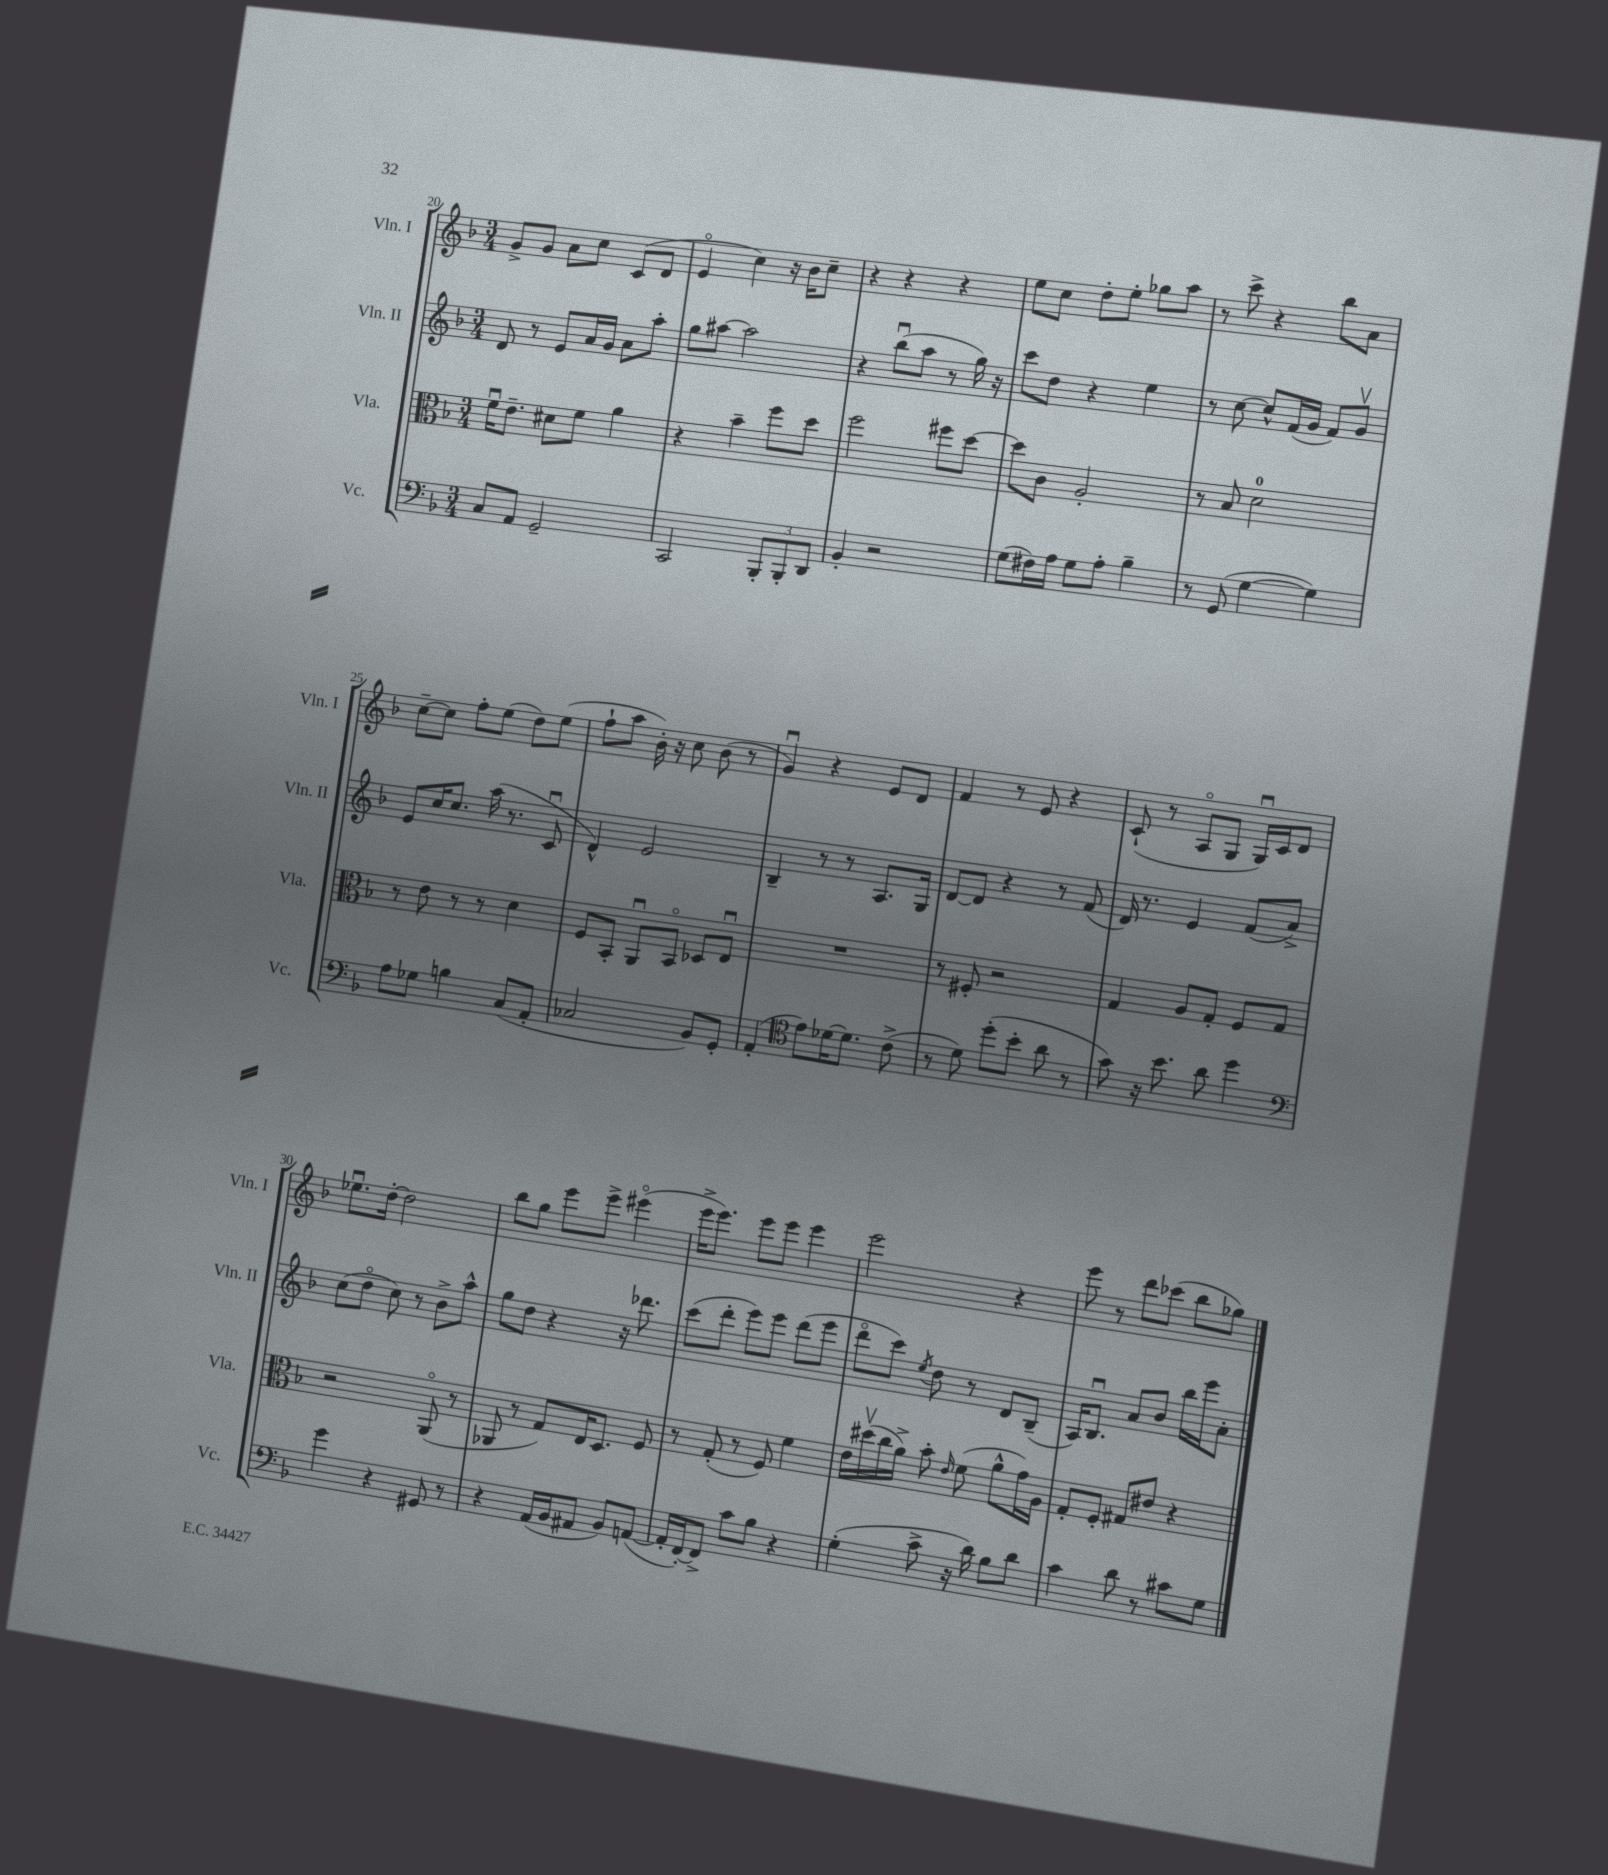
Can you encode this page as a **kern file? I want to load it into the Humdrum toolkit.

**kern	**kern	**kern	**kern
*part4	*part3	*part2	*part1
*staff4	*staff3	*staff2	*staff1
*I"Vc.	*I"Vla.	*I"Vln. II	*I"Vln. I
*I'Vc.	*I'Vla.	*I'Vln. II	*I'Vln. I
*clefF4	*clefC3	*clefG2	*clefG2
*k[b-]	*k[b-]	*k[b-]	*k[b-]
*M3/4	*M3/4	*M3/4	*M3/4
=20	=20	=20	=20
8C/L	16fu\KL	8d/	8g^/L
.	8.e~\J	.	.
8AA/J	.	8r	8g/J
2GG~/	8d#X\L	8e/L	8a\L
.	8f\J	16a/L	8cc\J
.	.	16g/JJ	.
.	4a\	8a\L	(8c/L
.	.	8aa'\J	8d/J
=21	=21	=21	=21
2CC/	4r	8gg\L	4e/
.	.	[8aa#X\J	.
.	4b-~\	2aa#\]	4cc\)
12BBB-'/L	8ff\L	.	16r
.	.	.	16b-\KL
12BBB-'/	.	.	.
.	8dd\J	.	8cc~\J
12DD/J	.	.	.
=22	=22	=22	=22
4BB-'/	2ff\	4r	4r
2r	.	(8bb-u\L	4r
.	.	8aa\J	.
.	8ff#X\L	8r	4r
.	[8dd\J	16gg\)	.
.	.	16r	.
=23	=23	=23	=23
(8G\L	8dd\L]	8ccc\L	8ee\L
16F#X\L)	8c\J	8dd\J	8cc\J
16A\JJ	.	.	.
8G\L	2A'/	4r	8dd'\L
8A'\J	.	.	8ee'\J
4B-~\	.	4ee\	8gg-X\L
.	.	.	8aa\J
=24	=24	=24	=24
8r	8r	8r	8r
(8GG/	8B-/	[8cc\	8ccc^\
[4G\	2d\	8cc^^/L]	4r
.	.	(16f/L	.
.	.	16g/JJ	.
4G\])	.	8f/L)	8bb-\L
.	.	8gv/J	8a\J
!!LO:LB:g=z
=25	=25	=25	=25
8A\L	8r	8e/L	[8cc~\L
8G-X\J	8e\	16cc/K	8cc\J]
.	.	8.cc/J	.
4Bn\	8r	.	8ff'\L
.	8r	(16aa\	(8ee\J
.	.	8.r	.
(8C/L	4d\	.	8dd\L)
8AA'/J	.	8cu/	(8ee\J
=26	=26	=26	=26
2C-X/	8F/L	4d^^/)	8ff`\L
.	8BB-'/J	.	8aa\J
.	8AAu/L	2e/	16b-'\)
.	.	.	16r
.	8BB-/J	.	8cc\
8BB-/L)	8D-X/L	.	(8b-\
8GG'/J	8Eu/J	.	8r
=27	=27	=27	=27
(4AA'/	2.r	4B-~/	4gu/)
*clefC4	*	*	*
8e\L)	.	8r	4r
[16d-X\K	.	8r	.
8.d-\J]	.	.	.
.	.	8.A/L	8e/L
(8c^\	.	.	8d/J
.	.	16G/Jk	.
=28	=28	=28	=28
8r	8r	[8d/L	4f/
8d\)	8F#X'/	8d/J]	.
(8dd'\L	2r	4r	8r
8b-'\J	.	.	8e/
8a\	.	8r	4r
8r	.	(8f/	.
=29	=29	=29	=29
8g\)	4G/	16d/)	(8c`/
.	.	8.r	.
16r	.	.	8r
8.b-\	.	.	.
.	8A/L	4e/	8A/L
8a\	8G'/J	.	8G/J
4dd\	8F/L	(8f/L	16Gu/LL)
.	.	.	16c/J
.	8G/J	8a^/J)	8d/J
!!LO:LB:g=z
=30	=30	=30	=30
*clefF4	*	*	*
4g\	2r	(8cc\L	8.ee-Xu\L
.	.	8dd\J	.
.	.	.	[16dd'\Jk
4r	.	8cc\)	2dd\]
.	.	8r	.
8GG#X/	(8AA/	8b-^\L	.
8r	8r	8aa^^\J	.
=31	=31	=31	=31
4r	8AA-X/	8gg\L	8bb-\L
.	8r	8dd\J	8gg\J
(16AA/LL	8G/L)	4r	8eee\L
16BB-/J	.	.	.
8AA#X/J	16E/K	.	8eee^\J
.	8.D/J	.	.
8BB-/L)	.	16r	(4eee#X\
.	.	8.ddd-X\	.
([8AAn/J	8F/	.	.
=32	=32	=32	=32
16AA'/LL]	8r	(8ccc\L	16eee^\KL
[16FF'/J)	.	.	8.eee\J)
8FF^/J]	(8G'/	8ddd'\J	.
8c\L	8r	8eee\L)	8eee\L
8B-\J	8F/)	8eee\J	8eee\J
4r	4f\	(8ddd\L	4eee\
.	.	8eee\J	.
=33	=33	=33	=33
(4G'\	16e\LL	8ddd\L	2eee\
.	(16dd#Xv\	.	.
.	16cc\	8ccc\J)	.
.	16a^\JJ)	.	.
.	.	8qee/	.
8c^\	8b-'\	8dd\	.
.	16qqe/	.	.
16r	(8f\	8r	.
16d\)	.	.	.
8B-\L	8a^^\L	8d/L	4r
8d\J	16g\L)	(8B-~/J	.
.	16A\JJ	.	.
=34	=34	=34	=34
4c\	8G'/L	16A/KL)	8eee\
.	.	8.B-u/J	.
.	8F'/J	.	8r
8d\	8G#X/L	8a/L	8ddd\L
8r	8e#X/J	8b-/J	(8ccc-X\J
8c#X\L	4r	16bb-\LL	8bb-\L
.	.	16eee\J	.
8G\J	.	8a'\J	8gg-X\J)
==	==	==	==
*-	*-	*-	*-
